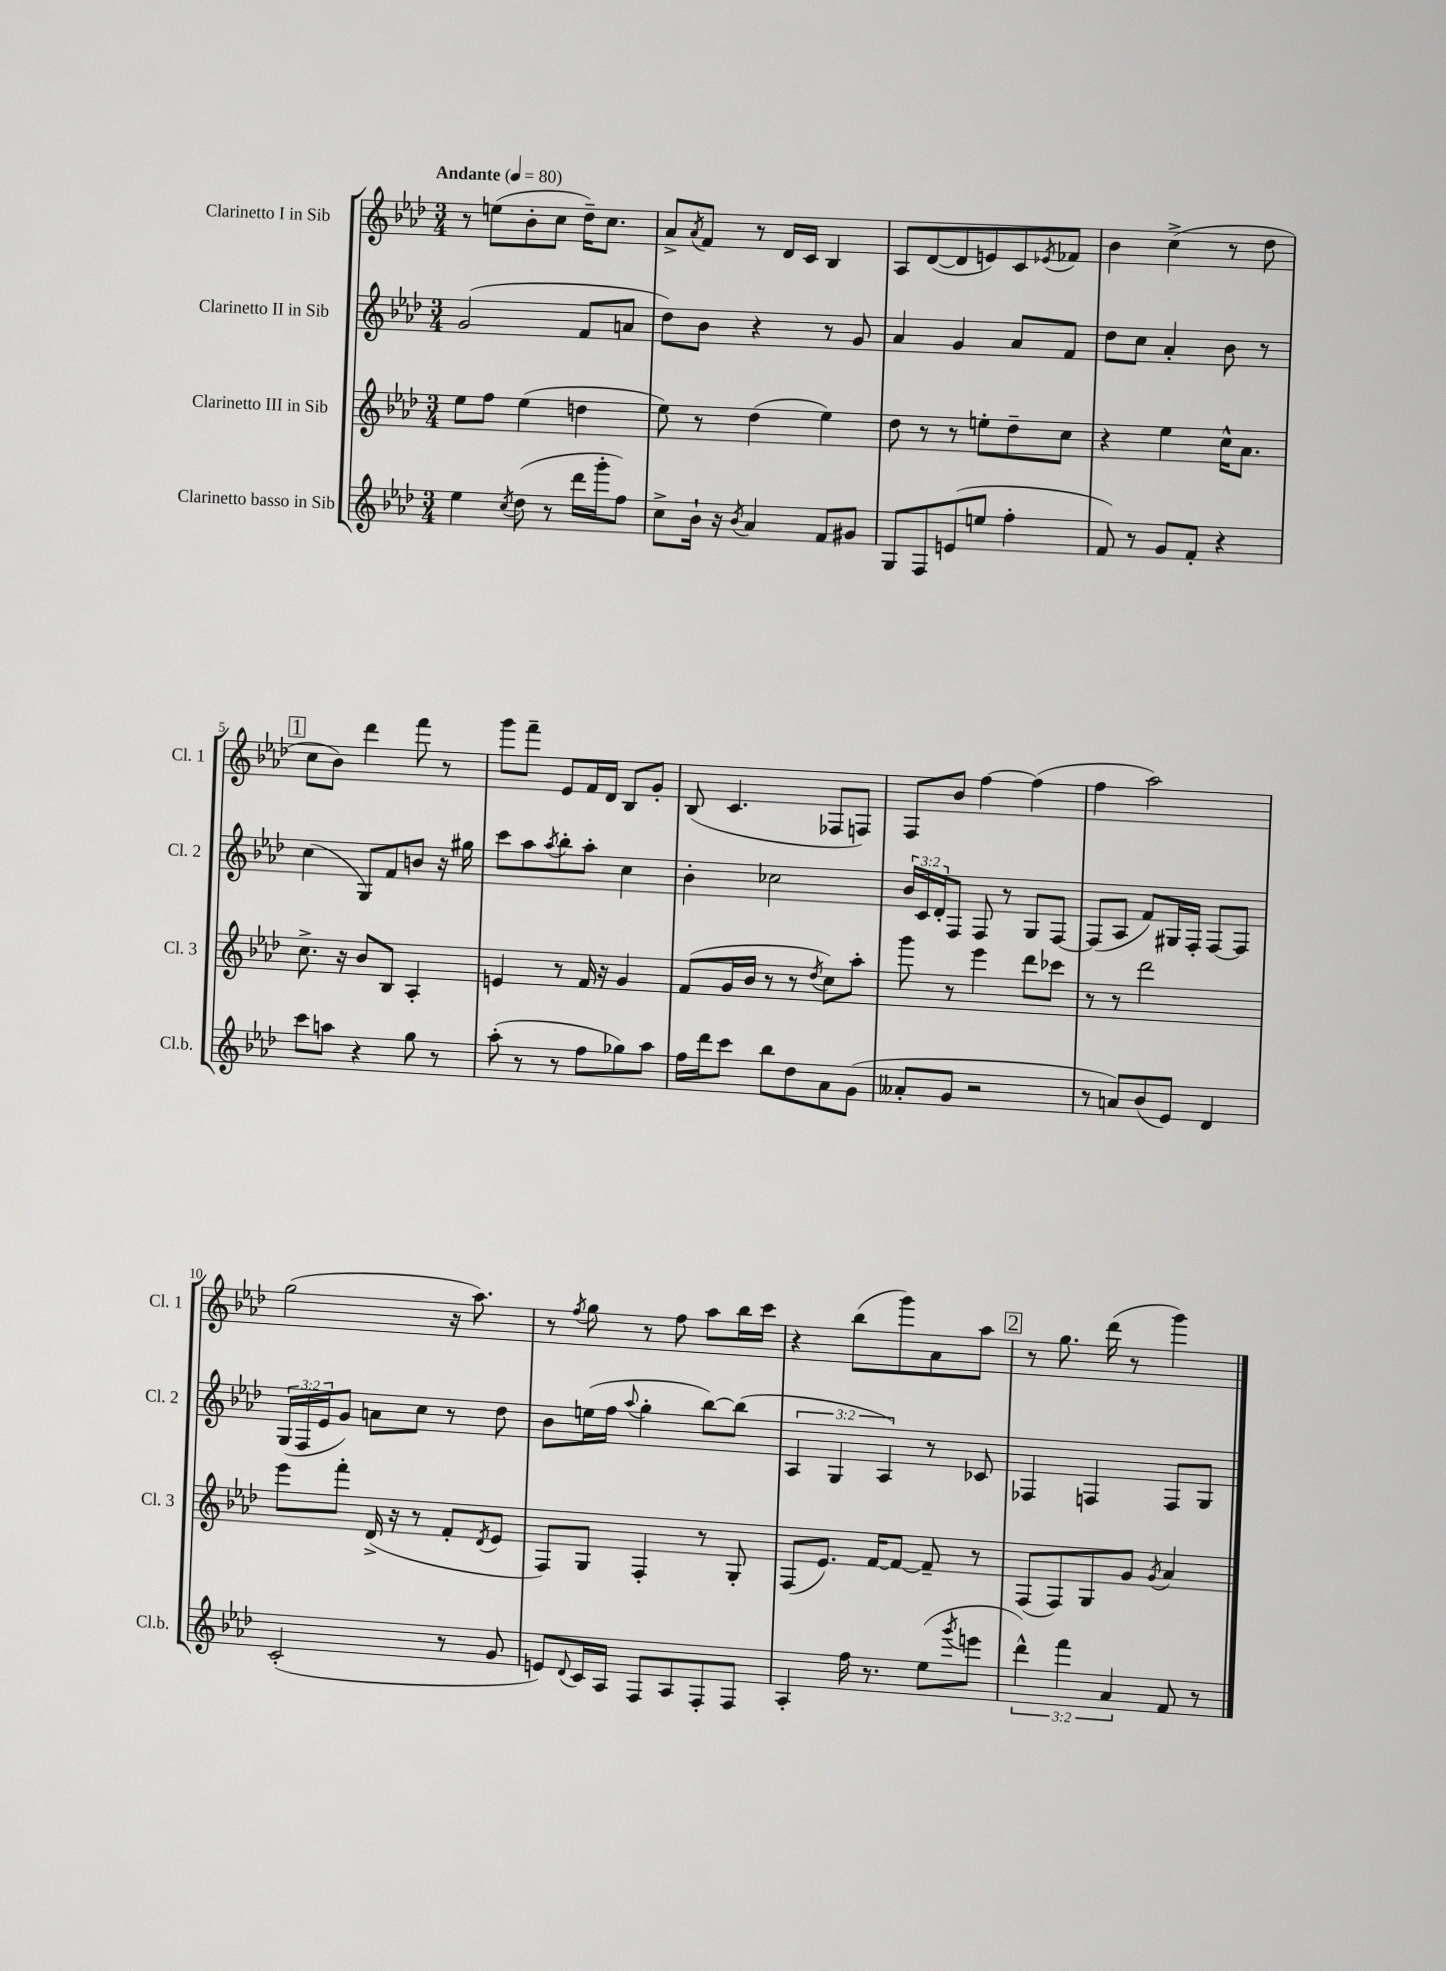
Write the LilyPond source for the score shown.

<<
\new StaffGroup <<
\new Staff = "s0" \with { instrumentName = "Clarinetto I in Sib" shortInstrumentName = "Cl. 1" } {
    \clef treble \key aes \major \numericTimeSignature \time 3/4 \tempo "Andante" 4 = 80
    r8 e''8( bes'8-. c''8 des''16--) c''8. |
    aes'8-> \acciaccatura { aes'8 } f'8 r8 des'16 c'16 bes4 |
    aes8 des'8~( des'8 e'8) c'8 \acciaccatura { ees'8 } fes'8 |
    bes'4 c''4->( r8 des''8 |
    \mark \markup { \box "1" } c''8 bes'8) des'''4 f'''8 r8 |
    g'''8 f'''8-- ees'8 f'16 des'16 bes8 g'8-. |
    bes8( c'4. fes8 f8) |
    f8 bes'8 f''4~ f''4( |
    f''4 aes''2) |
    g''2( r16 aes''8.) |
    r8 \acciaccatura { f''8 } g''8 r8 f''8 aes''8 bes''16 c'''16 |
    r4 bes''8( g'''8) aes'8 aes''8 |
    \mark \markup { \box "2" } r8 g''8. des'''16( r8 g'''4) \bar "|." |
}
\new Staff = "s1" \with { instrumentName = "Clarinetto II in Sib" shortInstrumentName = "Cl. 2" } {
    \clef treble \key aes \major \numericTimeSignature \time 3/4 \override Staff.TupletNumber.text = #tuplet-number::calc-fraction-text
    g'2( f'8 a'8 |
    des''8) bes'8 r4 r8 g'8 |
    aes'4 g'4 aes'8 f'8 |
    des''8 c''8 aes'4-. bes'8 r8 |
    \mark \markup { \box "1" } c''4( g8) f'8 b'8 r16 gis''16 |
    c'''8 aes''8 \acciaccatura { aes''8 } bes''8-. aes''8-. c''4 |
    bes'4-. ces''2 |
    \tuplet 3/2 { bes'16 c'16 des'16-. } f8 f8 r8 g8 f8~ |
    f8( aes8 f'8) gis16 f16-. f8~ f8 |
    \tuplet 3/2 { g16( f16 ees'16 } g'8) a'8 c''8 r8 des''8 |
    bes'8 e''16( f''16 \appoggiatura { aes''8 } g''4-. bes''8~) bes''8( |
    \tuplet 3/2 { aes4 g4 aes4) } r8 ces'8 |
    \mark \markup { \box "2" } fes4 f4 f8 g8 \bar "|." |
}
\new Staff = "s2" \with { instrumentName = "Clarinetto III in Sib" shortInstrumentName = "Cl. 3" } {
    \clef treble \key aes \major \numericTimeSignature \time 3/4
    ees''8 f''8 ees''4( d''4 |
    ees''8) r8 des''4( ees''4) |
    des''8 r8 r8 e''8-. des''8-- c''8 |
    r4 ees''4 c''16-^ aes'8. |
    \mark \markup { \box "1" } c''8.-> r16 bes'8 bes8 aes4-. |
    e'4 r8 f'16 r16 g'4 |
    f'8( g'16 bes'16 r8 r8 \acciaccatura { des''8 } c''8) aes''8-. |
    g'''8 r8 ees'''4 des'''8 ces'''8 |
    r8 r8 des'''2 |
    ees'''8 f'''8-. des'16->( r16 r8 f'8-. \acciaccatura { des'8 } ees'8 |
    f8) g8 f4-. r8 g8-. |
    f8( ees'8.) f'16~ f'8~ f'8-- r8 |
    \mark \markup { \box "2" } f8( f8) g8 g'8 \acciaccatura { g'8 } aes'4 \bar "|." |
}
\new Staff = "s3" \with { instrumentName = "Clarinetto basso in Sib" shortInstrumentName = "Cl.b." } {
    \clef treble \key aes \major \numericTimeSignature \time 3/4 \override Staff.TupletNumber.text = #tuplet-number::calc-fraction-text
    ees''4 \acciaccatura { c''8 } des''8( r8 des'''16 g'''16-. f''8) |
    c''8-> bes'16-! r16 \acciaccatura { bes'8 } aes'4 f'8 gis'8 |
    g8 f8 e'8( e''8 f''4-. |
    f'8) r8 g'8 f'8-. r4 |
    \mark \markup { \box "1" } c'''8 a''8 r4 g''8 r8 |
    aes''8-.( r8 r8 f''8 ges''8) aes''8 |
    f''16 des'''16 c'''8 bes''8 des''8 aes'8 g'8( |
    aeses'8-. g'8 r2 |
    r8 a'8) bes'8( ees'8) des'4 |
    c'2-.( r8 g'8 |
    e'8) \appoggiatura { des'8 } c'16 aes16 f8 aes8 f8-. f8 |
    aes4-. f''16 r8. ees''8( \acciaccatura { g'''8 } e'''8 |
    \mark \markup { \box "2" } \tuplet 3/2 { des'''4-^) f'''4 aes'4 } f'8 r8 \bar "|." |
}
>>
>>
